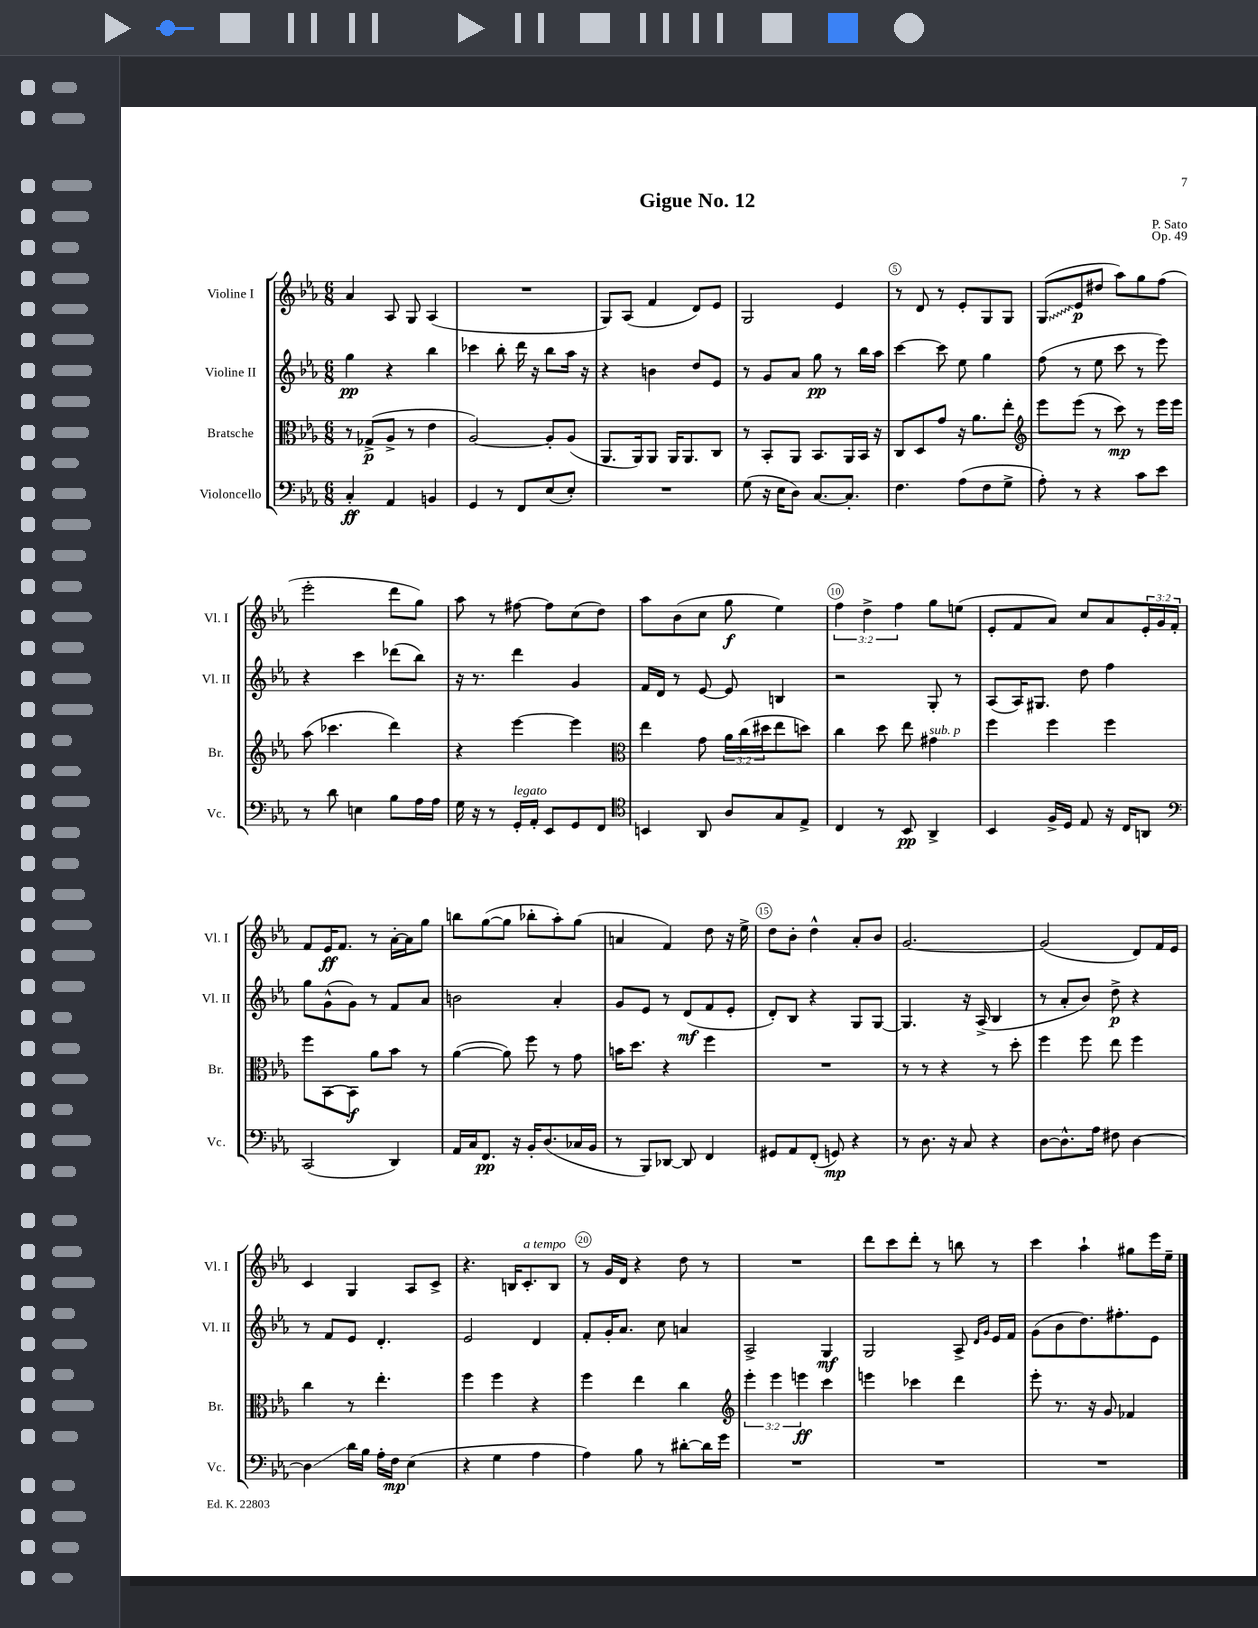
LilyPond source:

\header { title = "Gigue No. 12" composer = "P. Sato" opus = "Op. 49" }
<<
\new StaffGroup <<
\new Staff = "s0" \with { instrumentName = "Violine I" shortInstrumentName = "Vl. I" } {
    \clef treble \key ees \major \numericTimeSignature \time 6/8 \override Staff.TupletNumber.text = #tuplet-number::calc-fraction-text
    aes'4 aes8 g8 aes4( |
    R2. |
    g8) aes8( f'4 d'8) ees'8 |
    g2 ees'4 |
    r8 d'8 r8 ees'8-. g8 g8 |
    \once \override Glissando.style = #'zigzag g8\glissando( ees'8\p dis''8 aes''8) g''8 f''8( |
    ees'''2-. d'''8 g''8) |
    aes''8 r8 fis''8~ fis''8 c''8( d''8) |
    aes''8 bes'8( c''8 g''8\f ees''4) |
    \tuplet 3/2 { f''4 d''4-> f''4 } g''8 e''8( |
    ees'8-. f'8 aes'8) c''8 aes'8 \tuplet 3/2 { ees'16-. g'16 f'16-. } |
    f'8 ees'16\ff f'8. r8 aes'16~-. aes'16 g''8 |
    b''8 g''8~( g''8 bes''8-. aes''8-.) g''8( |
    a'4 f'4) d''8 r16 ees''16-> |
    d''8 bes'8-. d''4-^ aes'8-. bes'8 |
    g'2.~ |
    g'2( d'8) f'16 ees'16 |
    c'4 g4 aes8 c'8-> |
    r4. b16 c'8.-.^\markup { \italic "a tempo" } b8 |
    r8 g'16 d'16 r4 d''8 r8 |
    R2. |
    d'''8 c'''8 d'''8-. r8 b''8 r8 |
    c'''4 aes''4-! gis''8 ees'''16 ees''16-- \bar "|." |
}
\new Staff = "s1" \with { instrumentName = "Violine II" shortInstrumentName = "Vl. II" } {
    \clef treble \key ees \major \numericTimeSignature \time 6/8
    g''4\pp r4 bes''4 |
    ces'''4 bes''8-. d'''16 r16 bes''8 aes''16 r16 |
    r4 b'4 d''8 ees'8 |
    r8 g'8 aes'8 g''8\pp r8 bes''16 aes''16 |
    c'''4~ c'''8 ees''8 g''4 |
    f''8( r8 ees''8 c'''8 r8 ees'''8) |
    r4 c'''4 des'''8( bes''8) |
    r16 r8. d'''4 g'4 |
    f'16 d'16 r8 ees'8~ ees'8 b4 |
    r2 g8-. r8 |
    aes8( aes16) gis8. d''8 f''4 |
    g''8 g'8-^( g'8) r8 f'8 aes'8 |
    b'2 aes'4-. |
    g'8 ees'8 r8 d'8\mf( f'8 ees'8-. |
    d'8-.) bes8 r4 g8 g8~ |
    g4. r16 aes16->( bes4 |
    r8 aes'8-. bes'8) d''8->\p r4 |
    r8 f'8 ees'8 d'4.-. |
    ees'2 d'4 |
    f'8-. g'16-. aes'8. c''8 a'4 |
    aes2-> g4\mf |
    g2 aes8-> \grace { d'16 g'16 } ees'16 f'16 |
    g'8( bes'8 d''8.) fis''8.-. ees'8 \bar "|." |
}
\new Staff = "s2" \with { instrumentName = "Bratsche" shortInstrumentName = "Br." } {
    \clef alto \key ees \major \numericTimeSignature \time 6/8 \override Staff.TupletNumber.text = #tuplet-number::calc-fraction-text
    r8 ges8->\p( aes8-> r8 ees'4 |
    aes2~) aes8-. aes8( |
    aes,8. aes,16) aes,8 aes,16 aes,8. c8 |
    r8 bes,8-. aes,8 bes,8. aes,16 bes,16 r16 |
    c8 d8 g'8 r16 aes'8. ees''8-. |
    \clef treble ees'''8 ees'''8( r8 c'''8\mp) r8 ees'''16 ees'''16 |
    aes''8( ces'''4. d'''4) |
    r4 ees'''4~ ees'''4 |
    \clef alto ees''4 g'8 \tuplet 3/2 { aes'16 c''16( dis''16 } ees''8 d''8) |
    c''4 d''8 ees''8 gis'4^\markup { \italic "sub. p" } |
    f''4 f''4 f''4 |
    f''8 bes,8~ bes,8\f aes'8 bes'8 r8 |
    aes'4~( aes'8) f''8 r8 g'8 |
    b'16 d''8. r4 f''4 |
    R2. |
    r8 r8 r4 r8 d''8-. |
    f''4 f''8 ees''8 f''4 |
    c''4 r8 ees''4.-. |
    f''4 f''4 r4 |
    f''4 ees''4 c''4 |
    \clef treble \tuplet 3/2 { ees'''4-. ees'''4 e'''4\ff } c'''4 |
    e'''4 ces'''4 d'''4 |
    ees'''8-. r8. r16 g'8 fes'4 \bar "|." |
}
\new Staff = "s3" \with { instrumentName = "Violoncello" shortInstrumentName = "Vc." } {
    \clef bass \key ees \major \numericTimeSignature \time 6/8
    c4-.\ff aes,4 b,4 |
    g,4 r8 f,8 ees8( ees8-.) |
    R2. |
    g8( r16 ees16 d8) c8.~ c8.-. |
    f4. aes8( f8 g8-> |
    aes8-.) r8 r4 c'8 ees'8 |
    r8 d'8 e4 bes8 aes16 aes16 |
    g16 r16 r8 g,16-.^\markup { \italic "legato" } aes,16-. ees,8 g,8 f,8 |
    \clef tenor b,4 aes,8 aes8 g8 ees8-> |
    c4 r8 bes,8\pp aes,4-> |
    bes,4 f16-> d16 ees8 r16 c16 a,8 |
    \clef bass c,2( d,4) |
    aes,16 c16 f,8.\pp r16 bes,16-. d8.( ces16 bes,16 |
    r8 bes,,8) des,8~ des,8 f,4 |
    gis,8 aes,8 f,8-.( g,8\mp) r4 |
    r8 d8. r16 c8 r4 |
    d8~ d8.-^ aes16 fis8 d4~ |
    d4\glissando d'16 bes16 aes16-. f16\mp ees4( |
    r4 g4 aes4 |
    aes4) bes8 r8 dis'8~-. dis'16 g'16 |
    R2. |
    R2. |
    R2. \bar "|." |
}
>>
>>
\layout { \context { \Score \override BarNumber.break-visibility = ##(#f #t #t) barNumberVisibility = #(every-nth-bar-number-visible 5) \override BarNumber.stencil = #(make-stencil-circler 0.1 0.3 ly:text-interface::print) } }
